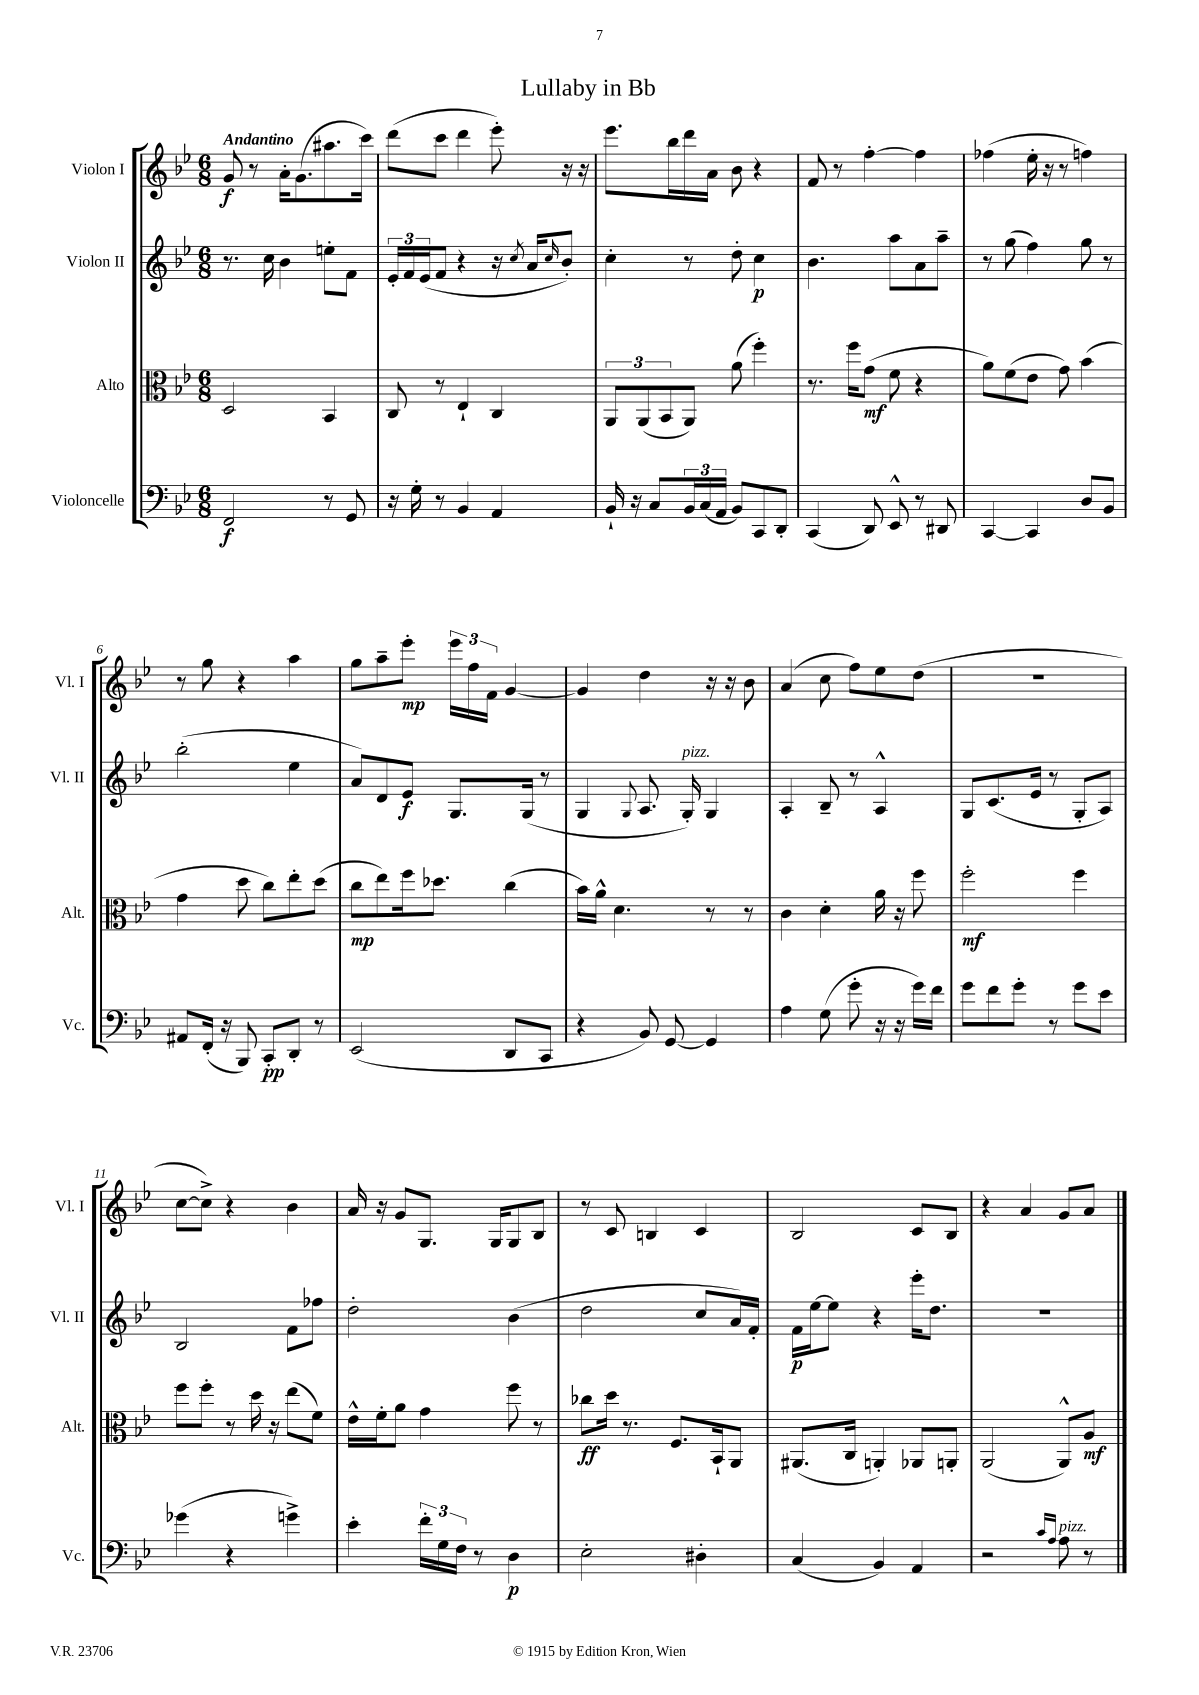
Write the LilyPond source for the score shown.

\header { title = "Lullaby in Bb" }
<<
\new StaffGroup <<
\new Staff = "s0" \with { instrumentName = "Violon I" shortInstrumentName = "Vl. I" } {
    \clef treble \key bes \major \numericTimeSignature \time 6/8 \tempo "Andantino"
    g'8\f r8 a'16-. g'8.( ais''8. c'''16) |
    d'''8( c'''8 d'''4 ees'''8-.) r16 r16 |
    ees'''8. bes''16 d'''16 a'16 bes'8 r4 |
    f'8 r8 f''4~-. f''4 |
    fes''4( ees''16-. r16 r8 f''4) |
    r8 g''8 r4 a''4 |
    g''8 a''8-- ees'''8-.\mp \tuplet 3/2 { ees'''16 f''16 f'16 } g'4~ |
    g'4 d''4 r16 r16 bes'8 |
    a'4( c''8 f''8) ees''8 d''8( |
    R2. |
    c''8~ c''8->) r4 bes'4 |
    a'16 r16 g'8 g8. g16 g8 bes8 |
    r8 c'8 b4 c'4 |
    bes2 c'8 bes8 |
    r4 a'4 g'8 a'8 \bar "|." |
}
\new Staff = "s1" \with { instrumentName = "Violon II" shortInstrumentName = "Vl. II" } {
    \clef treble \key bes \major \numericTimeSignature \time 6/8
    r8. c''16 bes'4 e''8-. f'8 |
    \tuplet 3/2 { ees'16-. f'16 ees'16( } f'8 r4 r16 \acciaccatura { c''8 } a'16 \grace { c''16 } bes'8-.) |
    c''4-. r8 d''8-. c''4\p |
    bes'4. a''8 a'8 a''8-- |
    r8 g''8( f''4) g''8 r8 |
    bes''2-.( ees''4 |
    a'8) d'8 ees'8\f g8. g16( r8 |
    g4 \appoggiatura { g8 } a8. g16-.^\markup { \italic "pizz." }) g4 |
    a4-. bes8-- r8 a4-^ |
    g8 c'8.( ees'16 r8 g8-. a8) |
    bes2 f'8 fes''8 |
    d''2-. bes'4( |
    d''2 c''8 a'16) f'16-. |
    f'16\p ees''16~ ees''8 r4 ees'''16-. d''8. |
    R2. \bar "|." |
}
\new Staff = "s2" \with { instrumentName = "Alto" shortInstrumentName = "Alt." } {
    \clef alto \key bes \major \numericTimeSignature \time 6/8
    d2 bes,4 |
    c8 r8 ees4-! c4 |
    \tuplet 3/2 { a,8 a,8( bes,8 } a,8) a'8( f''4-.) |
    r8. f''16 g'8\mf( f'8 r4 |
    a'8) f'8( ees'8 g'8) bes'4( |
    g'4 d''8 c''8) ees''8-. d''8( |
    c''8\mp ees''8) f''16 des''8. c''4( |
    bes'16) a'16-^ d'4. r8 r8 |
    c'4 d'4-. a'16 r16 f''8 |
    f''2-.\mf f''4 |
    f''8 f''8-. r8 d''16 r16 ees''8( f'8) |
    ees'16-^ f'16-. a'8 g'4 f''8 r8 |
    ces''8\ff d''16 r8. f8. bes,16-! a,8 |
    ais,8.( c16 a,4-.) aes,8 a,8-. |
    a,2( a,8-^) a8\mf \bar "|." |
}
\new Staff = "s3" \with { instrumentName = "Violoncelle" shortInstrumentName = "Vc." } {
    \clef bass \key bes \major \numericTimeSignature \time 6/8
    f,2\f r8 g,8 |
    r16 g16-. r8 bes,4 a,4 |
    bes,16-! r16 c8 \tuplet 3/2 { bes,16 c16( a,16 } bes,8) c,8 d,8-. |
    c,4( d,8) ees,8-^ r8 dis,8 |
    c,4~ c,4 d8 bes,8 |
    ais,8 f,16-.( r16 bes,,8) c,8-.\pp d,8-. r8 |
    ees,2( d,8 c,8 |
    r4 bes,8) g,8~ g,4 |
    a4 g8( g'8-. r16 r16 g'16) f'16 |
    g'8 f'8 g'8-. r8 g'8 ees'8 |
    ges'4( r4 g'4->) |
    ees'4-. \tuplet 3/2 { f'16-. g16 f16 } r8 d4\p |
    ees2-. dis4-. |
    c4( bes,4) a,4 |
    r2 \grace { c'16 a16 } a8^\markup { \italic "pizz." } r8 \bar "|." |
}
>>
>>
